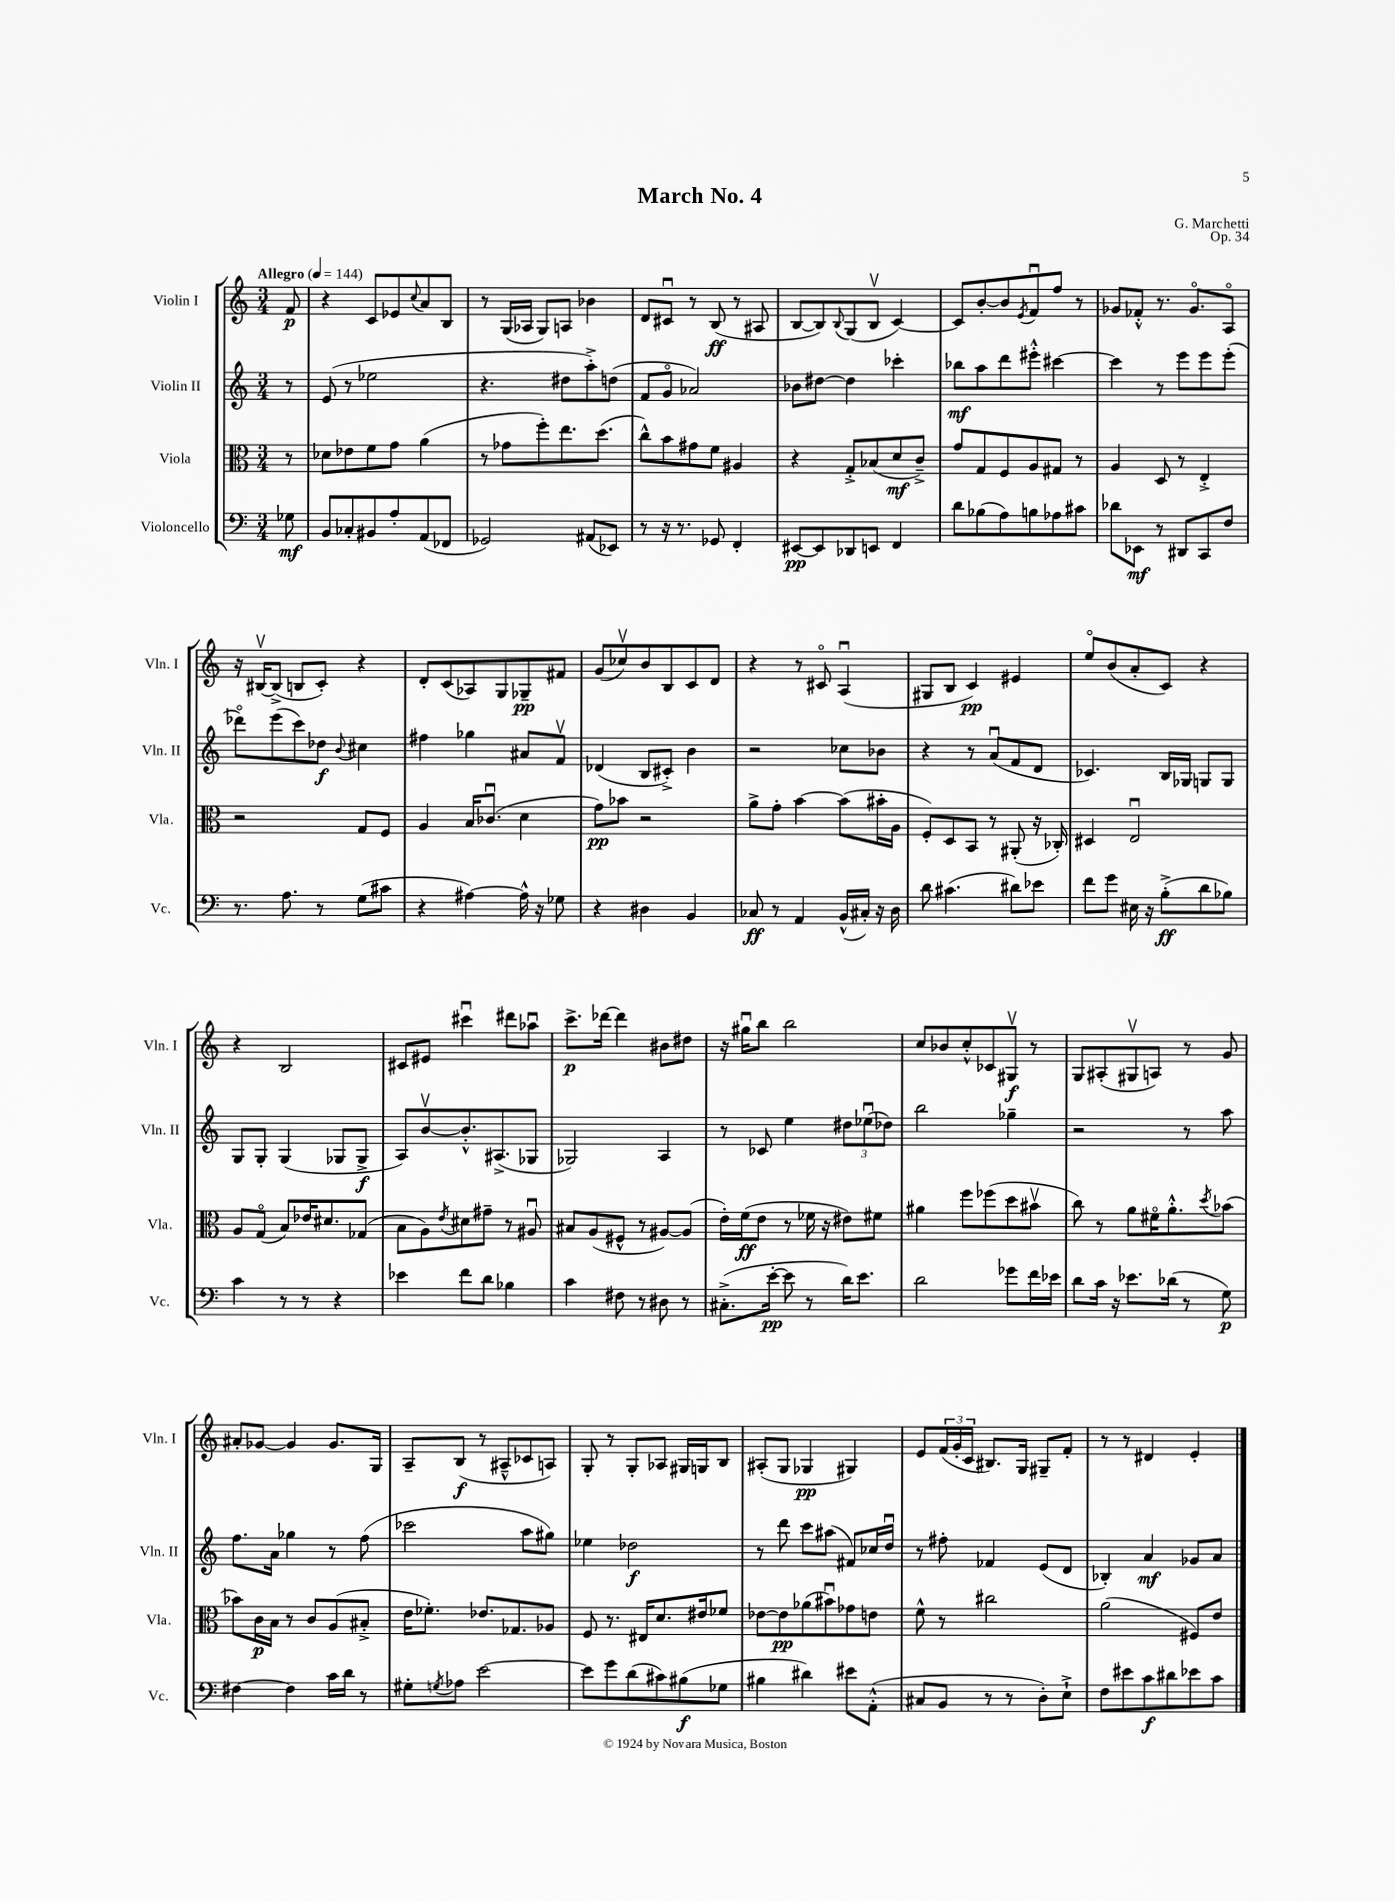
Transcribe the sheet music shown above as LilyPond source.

\header { title = "March No. 4" composer = "G. Marchetti" opus = "Op. 34" }
<<
\new StaffGroup <<
\new Staff = "s0" \with { instrumentName = "Violin I" shortInstrumentName = "Vln. I" } {
    \clef treble \key c \major \numericTimeSignature \time 3/4 \partial 8 \tempo "Allegro" 4 = 144
    f'8\p |
    r4 c'8 ees'8 \appoggiatura { c''8 } a'8 b8 |
    r8 g16( aes16 g8) a8 bes'4 |
    d'8 cis'8\downbow r8 b8\ff( r8 ais8 |
    b8~ b8) \appoggiatura { b8 } g8( b8\upbow c'4~) |
    c'8 b'8~-. b'8 \acciaccatura { e'8 } f'8\downbow f''8 r8 |
    ges'8 fes'8-.-^ r8. ges'8.\flageolet a8\flageolet |
    r16 bis16~\upbow bis8->( b8 c'8-.) r4 |
    d'8-. c'8( aes8) g8 ges8--\pp fis'8 |
    g'8( ces''8\upbow) b'8 b8 c'8 d'8 |
    r4 r8 cis'8\flageolet a4\downbow( |
    gis8 b8 c'4\pp) eis'4 |
    e''8\flageolet b'8( a'8-. c'8) r4 |
    r4 b2 |
    cis'8 eis'8 cis'''4\downbow dis'''8 aes''8\downbow |
    c'''8.->\p des'''16~ des'''4 bis'8 dis''8 |
    r16 gis''16\downbow b''8 b''2 |
    c''8 bes'8 c''8-.-^ ces'8 gis8\upbow\f r8 |
    g8 ais8-.( gis8\upbow a8) r8 g'8 |
    ais'8-. ges'8~ ges'4 ges'8. g16 |
    a8-- b8\f( r8 ais8---^ ces'8 a8) |
    g8-. r8 g8-. aes8 gis16 g16 b8 |
    ais8-.( g8 ges4\pp gis4) |
    e'8 \tuplet 3/2 { f'16( g'16-. c'16 } bis8.) g16 gis8-- f'8-. |
    r8 r8 dis'4 e'4-. \bar "|." |
}
\new Staff = "s1" \with { instrumentName = "Violin II" shortInstrumentName = "Vln. II" } {
    \clef treble \key c \major \numericTimeSignature \time 3/4 \partial 8
    r8 |
    e'8( r8 ees''2 |
    r4. dis''8 a''8-.->) d''8( |
    f'8 g'8\flageolet aes'2) |
    bes'8 dis''8~ dis''4 ces'''4-. |
    bes''8\mf a''8 d'''8 eis'''8-.-^ cis'''4~ |
    cis'''4 r8 e'''8 e'''8 e'''8-.( |
    des'''8\flageolet) e'''8( c'''8) des''8\f \appoggiatura { b'8 } cis''4 |
    fis''4 ges''4 ais'8 f'8\upbow |
    des'4( b8 cis'8-.->) b'4 |
    r2 ces''8 bes'8 |
    r4 r8 a'8\downbow( f'8 d'8 |
    ces'4.) b16 ges16 g8 g8 |
    g8 g8-. g4( ges8 ges8->\f |
    a8) b'8~\upbow b'8.-.-^ ais8.->( ges8 |
    ges2) a4 |
    r8 ces'8 e''4 \tuplet 3/2 { dis''8 ees''8\downbow( des''8) } |
    b''2 ges''4-- |
    r2 r8 a''8 |
    f''8. a'16 ges''4 r8 f''8( |
    ces'''2 a''8 gis''8) |
    ees''4 des''2\f |
    r8 d'''8 c'''8 ais''8( fis'8) ces''16 d''16\downbow |
    r8 fis''8-. fes'4 e'8( d'8 |
    bes4-.) a'4\mf ges'8 a'8 \bar "|." |
}
\new Staff = "s2" \with { instrumentName = "Viola" shortInstrumentName = "Vla." } {
    \clef alto \key c \major \numericTimeSignature \time 3/4 \partial 8
    r8 |
    des'8 ees'8 f'8 g'8 a'4( |
    r8 ges'8 f''8-.) e''8. d''8.( |
    c''8-^) b'8 gis'8 f'8 ais4 |
    r4 g8-.-> bes8( d'8\mf c'8--->) |
    g'8 g8 f8 a8 gis8 r8 |
    a4 d8 r8 e4-.-> |
    r2 g8 f8 |
    a4 b16 ces'8.\downbow( d'4 |
    g'8\pp) bes'8 r2 |
    a'8-> g'8-. b'4~ b'8( bis'16-. a16 |
    f8-.) d8 b,8 r8 ais,8-.( r16 ces16-.) |
    dis4 e2\downbow |
    a8 g8\flageolet( b8) ees'16 dis'8. ges8( |
    b8 a8) \acciaccatura { e'8 } dis'8 gis'8-- r8 ais8\downbow |
    bis8 a8( fis8-^ r8 ais8~) ais8( |
    e'16-.) f'16\ff( e'8 r8 fes'16 r16 eis'8) fis'8 |
    ais'4 f''8 fes''8( d''8 bis'8\upbow |
    c''8) r8 a'8 fis'16\flageolet a'8.-.-^ \acciaccatura { d''8 } bes'8( |
    bes'8) c'16\p b16 r8 c'8 a8( bis8-.-> |
    e'16 fes'8.-.) ees'8. ges8. aes8 |
    f8 r8. eis16 d'8. eis'16 fes'8 |
    ees'8~ ees'8\pp aes'8( bis'8\downbow) ges'8 e'8 |
    f'8-^ r8 cis''2 |
    a'2( fis8) e'8 \bar "|." |
}
\new Staff = "s3" \with { instrumentName = "Violoncello" shortInstrumentName = "Vc." } {
    \clef bass \key c \major \numericTimeSignature \time 3/4 \partial 8
    ges8\mf |
    b,8 ces8-. bis,8 a8-. a,8( fes,8 |
    ges,2) ais,8( ees,8) |
    r8 r16 r8. ges,8 f,4-. |
    eis,8~\pp eis,8 des,8 e,8 f,4 |
    d'8 bes8( a8) b8 aes8 cis'8 |
    des'8 ees,8\mf r8 dis,8 c,8 f8 |
    r8. a8. r8 g8( cis'8 |
    r4 ais4~) ais16-^ r16 ges8 |
    r4 dis4 b,4 |
    ces8\ff r8 a,4 b,16-^( cis16-.) r16 d16 |
    d'8 cis'4.( dis'8) ees'8 |
    f'8 g'8 eis16 r16 b8-.->\ff( d'8 bes8) |
    c'4 r8 r8 r4 |
    ees'4 f'8 d'8 bes4 |
    c'4 fis8 r8 dis8 r8 |
    cis8.-.->( e'16~-.\pp e'8 r8 d'16) e'8. |
    d'2 ges'8 f'16 ees'16 |
    d'8 c'16 r16 ees'8. des'16( r8 g8\p) |
    fis4~ fis4 c'16 d'16 r8 |
    gis8-. \acciaccatura { g8 } aes8 e'2~ |
    e'8 g'8 d'8( cis'8) bis8\f( ges8 |
    bis4 dis'4) eis'8 a,8-.-^( |
    cis8 b,8 r8 r8 d8-.) e8-!-> |
    f8 eis'8 c'8\f dis'8 ees'8 c'8 \bar "|." |
}
>>
>>
\layout { \context { \Score \remove "Bar_number_engraver" } }
